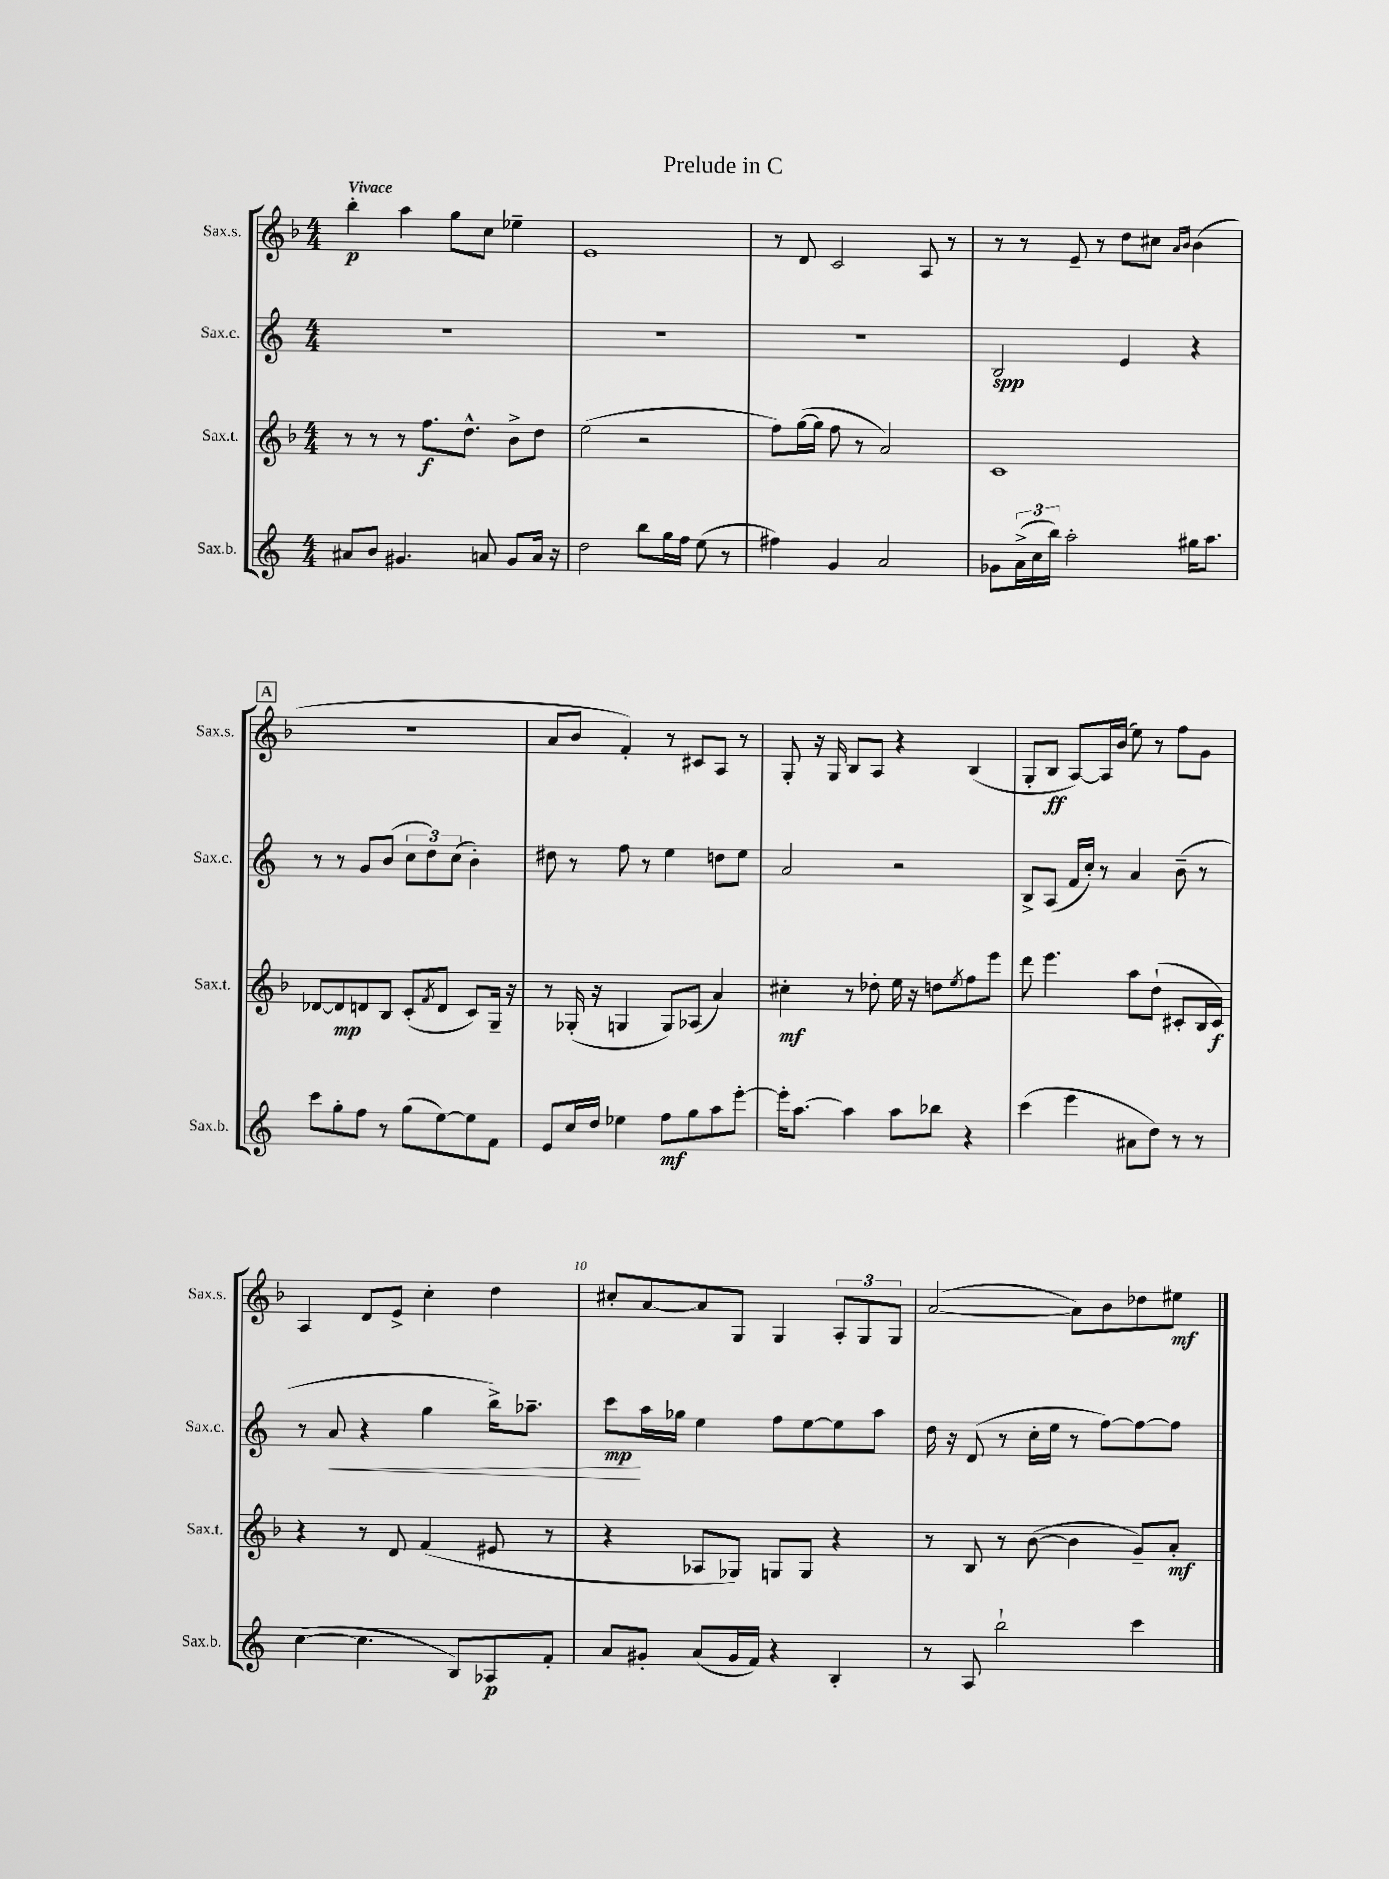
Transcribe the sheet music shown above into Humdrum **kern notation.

**kern	**kern	**kern	**kern
*staff4	*staff3	*staff2	*staff1
*clefG2	*clefG2	*clefG2	*clefG2
*k[]	*k[b-]	*k[]	*k[b-]
*M4/4	*M4/4	*M4/4	*M4/4
8a#	8r	1r	4bb-'
8b	8r	.	.
4.g#	8r	.	4aa
.	8.ff	.	.
.	.	.	8gg
.	8.dd^^	.	.
8a	.	.	8cc
8g#	8b-^	.	4ee-~
16a	8dd	.	.
16r	.	.	.
=	=	=	=
2dd	(2ee	1r	1e
8bb	2r	.	.
16gg	.	.	.
16ff	.	.	.
(8ee	.	.	.
8r	.	.	.
=	=	=	=
4ff#)	8ff)	1r	8r
.	([16gg	.	8d
.	16gg]	.	.
4g	8ff	.	2c
.	8r	.	.
2a	2a)	.	.
.	.	.	8A
.	.	.	8r
=	=	=	=
8g-	1c	2B	8r
(24a^	.	.	8r
24cc	.	.	.
24bb)	.	.	.
2aa'	.	.	8e~
.	.	.	8r
.	.	4e	8dd
.	.	.	8cc#
.	.	.	16qqa
.	.	.	16qqb-
16gg#	.	4r	(4b-
8.aa	.	.	.
=	=	=	=
8ccc	[8d-	8r	1r
8gg'	8d-]	8r	.
8ff	8d	8g	.
8r	8B-	(8b	.
(8gg	(8c'	12cc	.
.	.	12dd)	.
.	8qf	.	.
[8ee)	8d	.	.
.	.	(12cc	.
8ee]	8c)	4b')	.
8f	16G~	.	.
.	16r	.	.
=	=	=	=
8e	8r	8dd#	8a
16cc	(16G-'	8r	8b-
16dd	16r	.	.
4ee-	4G	8ff	4f')
.	.	8r	.
8ff	8G)	4ee	8r
8gg	(8A-	.	8c#
8aa	4a)	8dd	8A
[8eee'	.	8ee	8r
=	=	=	=
16eee']	4cc#'	2a	8G'
[8.aa	.	.	.
.	.	.	16r
.	.	.	16G
4aa]	8r	.	8B-
.	8dd-'	.	8A
8aa	16ee	2r	4r
.	16r	.	.
8bb-	8dd	.	.
.	8qee	.	.
4r	8ff	.	(4B-
.	8eee	.	.
=	=	=	=
(4ccc	8ddd	8B^	8G'
.	4.eee	(8A	8B-
4eee	.	16f	[8A)
.	.	16cc')	.
.	.	8r	16A]
.	.	.	(16b-
8a#	8aa	4a	8ee)
8dd)	(8dd`	.	8r
8r	8c#'	(8b~	8ff
8r	16B-	8r	8g
.	16c#)	.	.
=	=	=	=
([4cc	4r	8r	4A
.	.	8a	.
4.cc]	8r	4r	8d
.	8d	.	8e^
.	(4f	4gg	4cc'
8B)	.	.	.
8A-	8e#	16bb^)	4dd
.	.	8.aa-~	.
8f'	8r	.	.
=	=	=	=
8a	4r	8ccc	8cc#'
8g#'	.	16aa	[8a
.	.	16gg-	.
(8a	8A-	4ee	8a]
16g#	8G-)	.	8G
16f)	.	.	.
4r	8G	8ff	4G
.	8G	[8ee	.
4B'	4r	8ee]	12A'
.	.	.	12G
.	.	8aa	.
.	.	.	12G
=	=	=	=
8r	8r	16dd	([2a
.	.	16r	.
8A	8B-	(8d	.
2bb`	8r	8r	.
.	([8b-	16cc'	.
.	.	16ee	.
.	4b-]	8r	8a])
.	.	[8ff)	8b-
4ccc	8g~)	8ff_	8dd-
.	8a'	8ff]	8ee#
==	==	==	==
*-	*-	*-	*-
